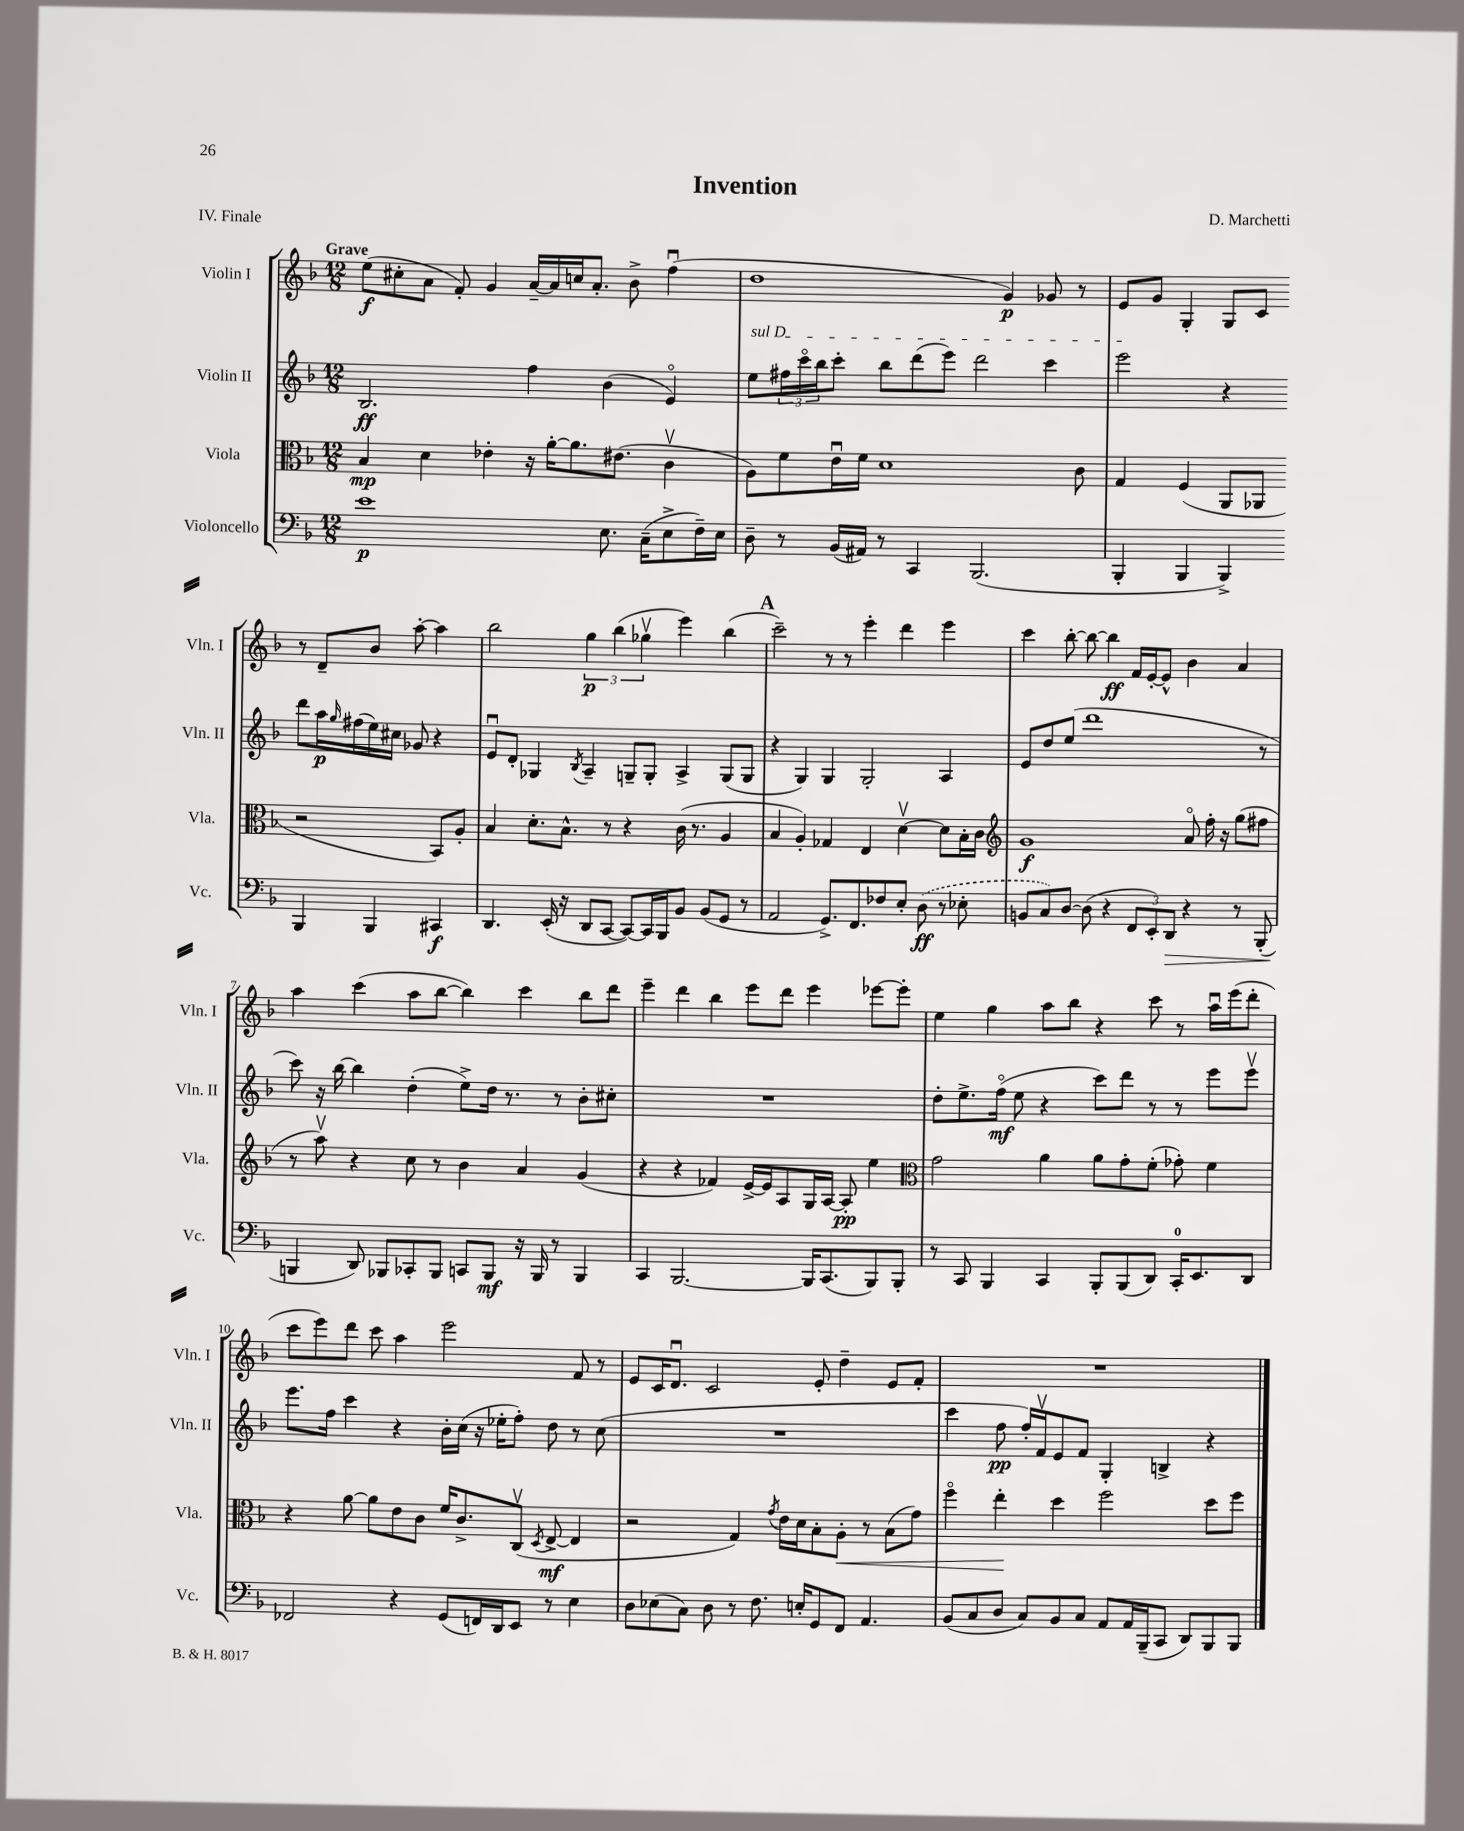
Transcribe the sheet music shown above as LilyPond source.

\header { title = "Invention" composer = "D. Marchetti" piece = "IV. Finale" }
<<
\new StaffGroup <<
\new Staff = "s0" \with { instrumentName = "Violin I" shortInstrumentName = "Vln. I" } {
    \clef treble \key f \major \numericTimeSignature \time 12/8 \tempo "Grave"
    e''8\f( cis''8-. a'8 f'8-.) g'4 a'16~-- a'16 c''16 a'8.-. bes'8-> f''4\downbow( |
    d''1 g'4\p) ges'8 r8 |
    e'8 g'8 g4-. g8 c'8 r8 d'8-- bes'8 a''8~-. a''4 |
    bes''2 \tuplet 3/2 { g''4\p bes''4( ges''4\upbow } e'''4) bes''4( |
    \mark \markup { \bold "A" } c'''2--) r8 r8 e'''4-. d'''4 e'''4 |
    c'''4 bes''8~-. bes''8~ bes''4\ff f'16 e'16~-. e'8-^ bes'4 a'4 |
    a''4 c'''4( a''8 bes''8~ bes''4) c'''4 bes''8 d'''8 |
    e'''4-- d'''4 bes''4 e'''8 d'''8 e'''4 ees'''8~ ees'''8-. |
    e''4 g''4 a''8 bes''8 r4 c'''8 r8 a''16\downbow e'''16( d'''8-. |
    c'''8 e'''8) d'''8 c'''8 a''4 e'''2 f'8 r8 |
    e'8 c'16 d'8.\downbow c'2 e'8-. d''4-- e'8 f'8-. |
    R1. \bar "|." |
}
\new Staff = "s1" \with { instrumentName = "Violin II" shortInstrumentName = "Vln. II" } {
    \clef treble \key f \major \numericTimeSignature \time 12/8
    bes2.\ff f''4 bes'4( e'4\flageolet) |
    \once \override TextSpanner.bound-details.left.text = \markup { \italic "sul D" } e''8\startTextSpan \tuplet 3/2 { fis''16 c'''16\flageolet bes''16 } c'''8-. bes''8 d'''8( e'''8) d'''2 c'''4 |
    e'''2\stopTextSpan r4 d'''8 a''16\p \grace { g''16 } fis''16( e''16) cis''16 ges'8 r4 |
    e'8\downbow d'8-. ges4 \acciaccatura { bes8 } a4-- g8-- g8-. a4-> g8( g8 |
    \mark \markup { \bold "A" } r4 g4) g4 g2-. a4 |
    e'8 d''8 e''8( d'''1 r8 |
    c'''8) r16 bes''16~ bes''4 d''4-.( e''8->) d''16 r8. r8 bes'8-. cis''8-. |
    R1. |
    d''8-. e''8.-> f''16\flageolet\mf( e''8 r4 c'''8) d'''8 r8 r8 e'''8 e'''8\upbow |
    e'''8. f''16 c'''4 r4 bes'16-. c''16( r16 ees''16-. f''8-.) d''8 r8 c''8( |
    R1. |
    c'''4 f''8\pp f''16-.) f'16\upbow e'8 f'8 g4-. b4-> r4 \bar "|." |
}
\new Staff = "s2" \with { instrumentName = "Viola" shortInstrumentName = "Vla." } {
    \clef alto \key f \major \numericTimeSignature \time 12/8
    bes4\mp d'4 ees'4-. r16 a'16~-. a'8. eis'8.( c'4\upbow |
    a8) f'8 e'16\downbow f'16 d'1 c'8 |
    g4 f4( a,8 aes,8 r2 bes,8) a8-. |
    bes4 d'8.-. bes8.-^ r8 r4 c'16( r8. a4 |
    \mark \markup { \bold "A" } bes4 a4-.) ges4 e4 d'4~\upbow d'8 bes16-. c'16 |
    \clef treble g'1\f a'8\flageolet f''16-. r16 g''8( fis''8 |
    r8 a''8\upbow) r4 c''8 r8 bes'4 a'4 g'4( |
    r4 r4 fes'4) e'16~-> e'16 a8 g16 a16~ a8-.\pp e''4 |
    \clef alto g'2 a'4 a'8 g'8-. f'8-.( ges'8-.) f'4 |
    r4 a'8~ a'8 e'8 c'8 f'16 c'8.-> c8\upbow( \acciaccatura { d8 } e8~->\mf e4 |
    r2 g4) \acciaccatura { g'8 } e'16 d'16 bes8-. a8-.\< r8 bes8( g'8) |
    f''4\flageolet e''4-.\! d''4 f''2 d''8 f''8 \bar "|." |
}
\new Staff = "s3" \with { instrumentName = "Violoncello" shortInstrumentName = "Vc." } {
    \clef bass \key f \major \numericTimeSignature \time 12/8
    e'1\p e8. c16--( e8-> f16--) e16 |
    d8-- r8 bes,16( ais,16) r8 c,4 bes,,2.( |
    bes,,4-. bes,,4 bes,,4->) bes,,4 bes,,4 cis,4\f |
    d,4. e,16-.( r16 d,8 c,8~ c,8~) c,16 bes,,16 bes,8 bes,8( g,8 r8 |
    \mark \markup { \bold "A" } a,2 g,8.->) f,8. fes8 e8-. \once \slurDashed d8\ff( r8 ees8-. |
    b,8 c8) d8~ d8( r4 \tuplet 3/2 { f,8 e,8-.) d,8\> } r4 r8 bes,,8-.( |
    b,,4\! d,8) bes,,8 ces,8-. bes,,8 c,8 bes,,8\mf r16 bes,,16 r8 bes,,4 |
    c,4 bes,,2.~ bes,,16 c,8.( bes,,8) bes,,8-. |
    r8 c,8 bes,,4 c,4 bes,,8-. bes,,8( d,8) c,16-0-. e,8. d,8 |
    fes,2 r4 g,8( f,16) d,16 e,8 r8 e4 |
    d8 ees8( c8) d8 r8 f8. e16-. g,8 f,8 a,4. |
    bes,8( c8 d8 c8) bes,8 c8 a,8 a,16 bes,,16--( c,8 d,8) bes,,8 bes,,8 \bar "|." |
}
>>
>>
